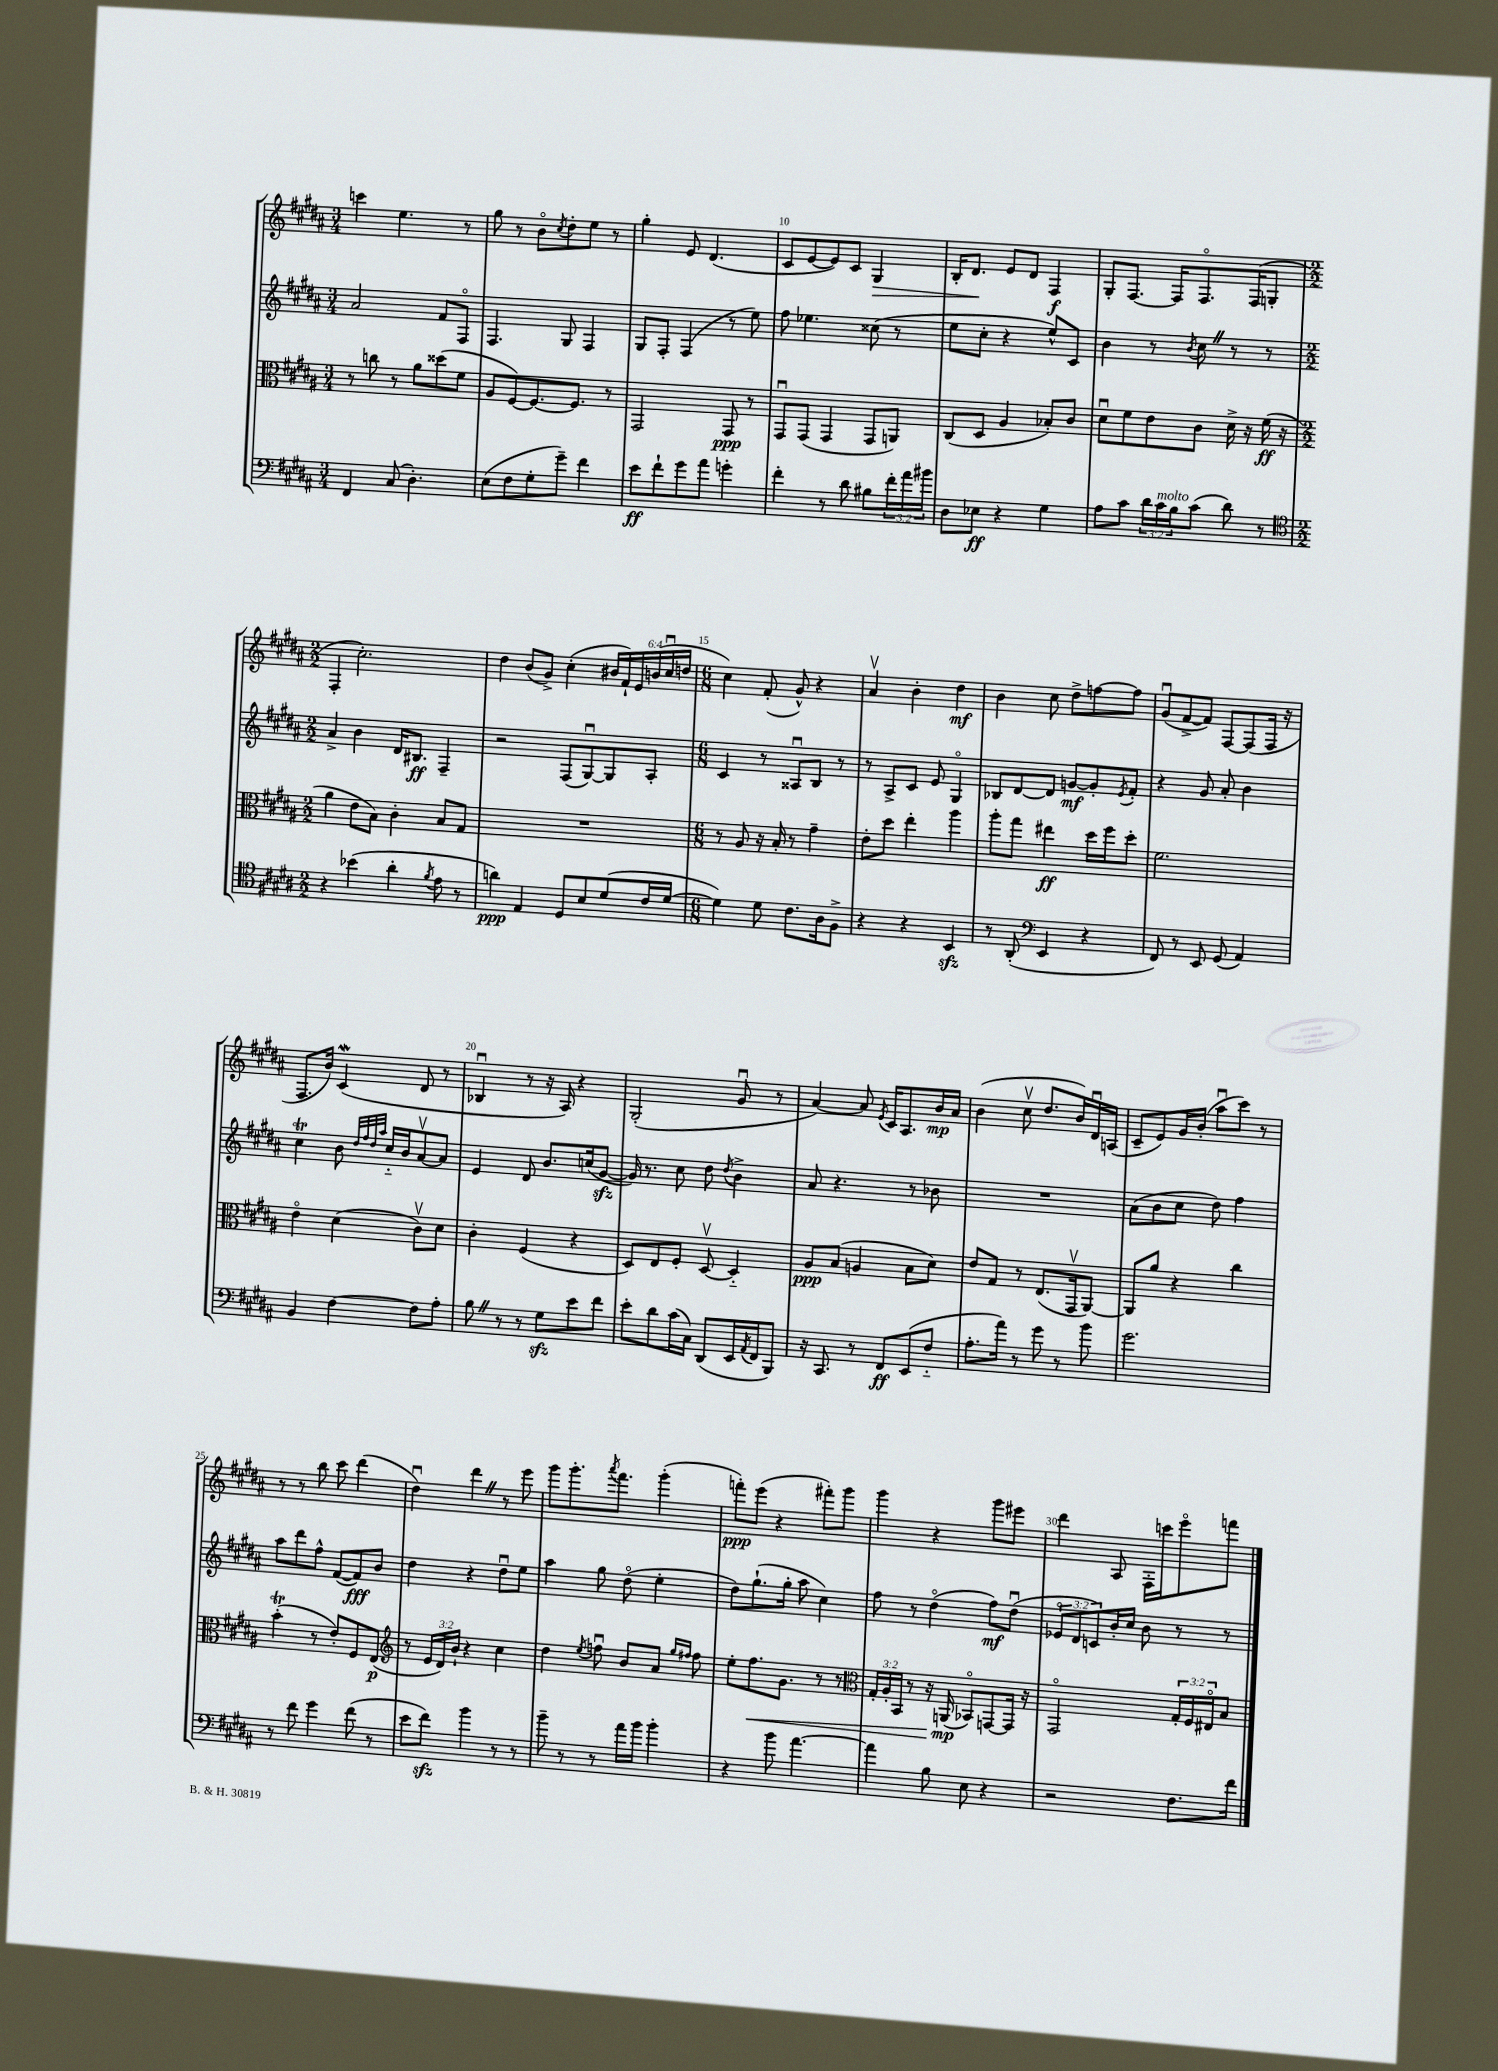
<<
\new StaffGroup <<
\new Staff = "s0" {
    \clef treble \key b \major \numericTimeSignature \time 3/4 \override Staff.TupletNumber.text = #tuplet-number::calc-fraction-text
    c'''4 e''4. r8 |
    gis''8 r8 b'8\flageolet \acciaccatura { cis''8 } dis''8-. e''8 r8 |
    gis''4-. e'8 dis'4.( |
    cis'8 e'8~ e'8) cis'8 gis4\> |
    b16-. dis'8.\! e'8 dis'8 fis4\f |
    gis8-. fis8.~ fis16 fis8.\flageolet fis16( g8-. |
    \numericTimeSignature \time 2/2 fis4-. cis''2.-.) |
    dis''4 b'8( gis'8->) cis''4-.( \tuplet 6/4 { bis'16 fis'16-!) e'16 b'16( cis''16\downbow d''16 } |
    \numericTimeSignature \time 6/8 cis''4) fis'8-.( gis'8-^) r4 |
    ais'4\upbow b'4-. dis''4\mf |
    b'4 cis''8 dis''8-> f''8~ f''8 |
    gis'8\downbow( fis'8~-> fis'8) fis8~ fis8( fis16 r16 |
    fis8. b'16) cis'4\mordent( dis'8 r8 |
    bes4\downbow r8 r16 ais16) r4 |
    gis2-.( gis'8\downbow r8 |
    ais'4~) ais'8 \acciaccatura { e'8 } cis'16 ais8. b'16\mp ais'16 |
    b'4( cis''8\upbow dis''8. b'16) dis'16\downbow a16( |
    cis'8-- e'8) gis'16 b'16-.( ais''8\downbow cis'''8) r8 |
    r8 r8 b''8 cis'''8 dis'''4( |
    dis''4\downbow) dis'''4 \once \override BreathingSign.text = \markup { \musicglyph "scripts.caesura.straight" } \breathe r8 e'''8 |
    gis'''8 gis'''8.-. \acciaccatura { ais'''8 } fis'''8. gis'''4-.( |
    f'''8-.\ppp) e'''8( r4 fis'''8-.) gis'''8 |
    gis'''4 r4 gis'''8 eis'''8 |
    dis'''4 ais8 fis16-. c'''16 e'''8\flageolet f'''8 \bar "|." |
}
\new Staff = "s1" {
    \clef treble \key b \major \numericTimeSignature \time 3/4 \override Staff.TupletNumber.text = #tuplet-number::calc-fraction-text
    ais'2 fis'8 fis8\flageolet |
    fis4. gis8 fis4 |
    gis8 fis8-. fis4( r8 e''8) |
    fis''8 ees''4. cisis''8( r8 |
    e''8 cis''8-. r4 e''8-^) cis'8 |
    b'4 r8 \acciaccatura { b'8 } cis''8 \once \override BreathingSign.text = \markup { \musicglyph "scripts.caesura.straight" } \breathe r8 r8 |
    \numericTimeSignature \time 2/2 ais'4-> b'4 dis'16 bis8.\ff fis4-- |
    r2 fis8( gis8~\downbow) gis8 ais8-. |
    \numericTimeSignature \time 6/8 cis'4 r8 aisis8\downbow b8 r8 |
    r8 ais8-> cis'8 e'8 gis4\flageolet |
    bes8 dis'8~ dis'8 g'8~\mf g'8-. \acciaccatura { e'8 } fis'8-. |
    r4 gis'8 ais'8-. b'4 |
    cis''4\trill b'8 \grace { dis''32 fis''32 dis''32 ais''32 } cis''16-_ b'16 ais'8~\upbow ais'8 |
    e'4 dis'8 b'8. c''16( gis'8~\sfz |
    gis'16) r8. cis''8 dis''8 \acciaccatura { dis''8 } b'4-> |
    ais'8 r4. r8 bes'8 |
    R2. |
    ais'8( b'8 cis''8 dis''8) fis''4 |
    ais''8 dis'''8 fis''8-^ fis'8~( fis'8\fff) b'8 |
    dis''4 r4 dis''8\downbow e''8 |
    ais''4 gis''8 dis''8\flageolet( e''4-. |
    dis''8) gis''8.-!( gis''16-. ais''8 cis''4) |
    fis''8 r8 dis''4\flageolet( fis''8\mf) dis''8\downbow( |
    \tuplet 3/2 { ees'8\flageolet dis'8 c'8) } b'16-. cis''16 b'8 r8 r8 \bar "|." |
}
\new Staff = "s2" {
    \clef alto \key b \major \numericTimeSignature \time 3/4 \override Staff.TupletNumber.text = #tuplet-number::calc-fraction-text
    r8 c''8 r8 ais'8 disis''8( fis'8 |
    ais8 fis8~) fis8.~ fis8. r8 |
    gis,2 gis,8\ppp r8 |
    gis,8\downbow gis,8( gis,4 gis,8 a,8) |
    cis8( dis8 ais4 bes8-.) cis'8 |
    dis'8\downbow fis'8 e'8 cis'8 dis'16-> r16 fis'16\ff( r16 |
    \numericTimeSignature \time 2/2 ais'4 e'8 b8) cis'4-. b8 gis8 |
    R1 |
    \numericTimeSignature \time 6/8 r8 ais8 r16 b16-. r8 gis'4-- |
    e'8-. dis''8 e''4-. ais''4 |
    ais''8-. gis''8 eis''4\ff dis''16 fis''16 dis''8-. |
    fis'2. |
    e'4\flageolet dis'4( cis'8\upbow) dis'8 |
    cis'4-. fis4( r4 |
    dis8) e8 fis8-. dis8~\upbow dis4-_ |
    ais8\ppp b8( a4 b8 dis'8) |
    e'8 gis8 r8 e8.( gis,16\upbow ais,8~) |
    ais,8 ais'8 r4 cis''4 |
    b'4-.\trill( r8 e'8-.) fis8 e8\p( |
    \clef treble r8 \tuplet 3/2 { e'16 dis'16) b'16-! } r4 cis''4 |
    dis''4 \acciaccatura { e''8 } f''8\downbow b'8 ais'8 \grace { gis''16 fis''16 } fis''8 |
    e''8-. fis''8.\< gis'8. r8 r8 |
    \clef alto \tuplet 3/2 { gis16-. ais16-. b,16 } r8 r16 a,16\mp\!( bes,8\flageolet) g,8~ g,16 r16 |
    gis,2\flageolet \tuplet 3/2 { gis16-. fis16 eis16\flageolet } b8 \bar "|." |
}
\new Staff = "s3" {
    \clef bass \key b \major \numericTimeSignature \time 3/4 \override Staff.TupletNumber.text = #tuplet-number::calc-fraction-text
    fis,4 cis8( dis4.-.) |
    e8( fis8 gis8-. gis'8--) fis'4 |
    e'8\ff fis'8-! gis'8 ais'8 g'4-. |
    fis'4-. r8 dis'8 bis8 \tuplet 3/2 { fis'16-. ais'16 bis'16 } |
    dis8 ees8\ff r4 gis4 |
    ais8 cis'8 \tuplet 3/2 { dis'16 cis'16^\markup { \italic "molto" } b16 } cis'8( dis'8) r8 |
    \numericTimeSignature \time 2/2 \clef tenor r4 bes'4( ais'4-. \acciaccatura { fis'8 } e'8 r8 |
    a'4\ppp) e4 dis8 b8 dis'8( cis'16 dis'16~ |
    \numericTimeSignature \time 6/8 dis'4) dis'8 cis'8. ais16 fis8-> |
    r4 r4 b,4\sfz |
    r8 ais,8-.( \clef bass e,4 r4 |
    fis,8) r8 e,8 gis,8( ais,4) |
    b,4 fis4~ fis8 ais8-. |
    b8 \once \override BreathingSign.text = \markup { \musicglyph "scripts.caesura.straight" } \breathe r8 r8 gis8\sfz e'8 fis'8 |
    e'8-. dis'8 cis'16( cis16) dis,8( e,16 \acciaccatura { ais,8 } fis,16 b,,8) |
    r16 cis,8. r8 fis,8\ff e,8( fis8-_ |
    ais8.-. ais'16) r8 gis'8 r8 b'8 |
    gis'2. |
    r8 fis'8 gis'4 fis'8( r8 |
    e'8 fis'8\sfz) b'4 r8 r8 |
    b'8-- r8 r8 ais'16 b'16 b'4-. |
    r4 b'8 ais'4.~ |
    ais'4 b8 e8 r4 |
    r2 fis8. fis'16 \bar "|." |
}
>>
>>
\layout { \context { \Score currentBarNumber = #7 \override BarNumber.break-visibility = ##(#f #t #t) barNumberVisibility = #(every-nth-bar-number-visible 5) } }
